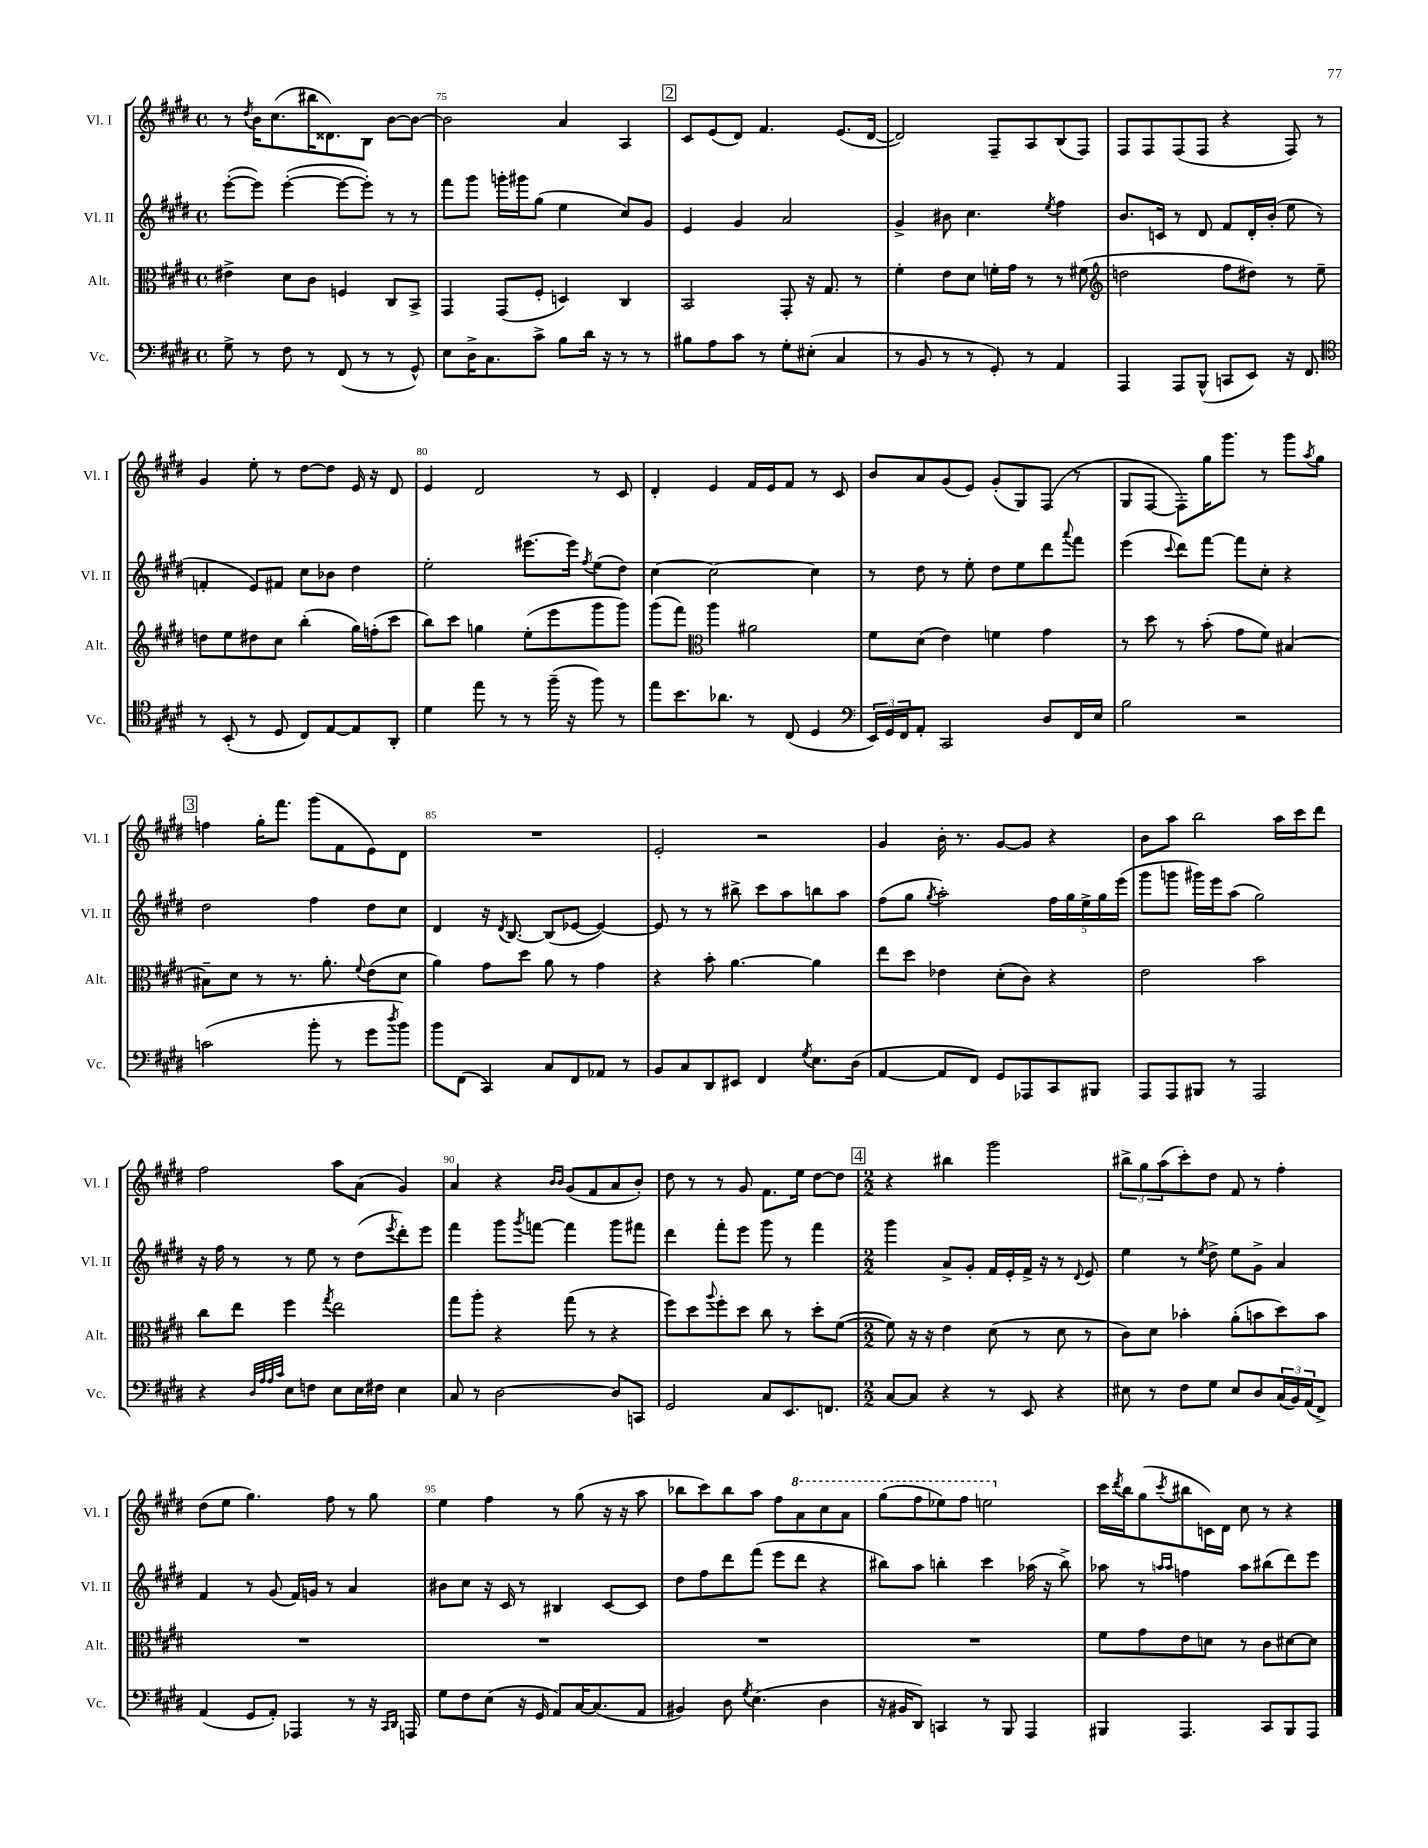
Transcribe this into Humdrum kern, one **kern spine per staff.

**kern	**kern	**kern	**kern
*part4	*part3	*part2	*part1
*staff4	*staff3	*staff2	*staff1
*I"Vc.	*I"Alt.	*I"Vl. II	*I"Vl. I
*I'Vc.	*I'Alt.	*I'Vl. II	*I'Vl. I
*clefF4	*clefC3	*clefG2	*clefG2
*k[f#c#g#d#]	*k[f#c#g#d#]	*k[f#c#g#d#]	*k[f#c#g#d#]
*M4/4	*M4/4	*M4/4	*M4/4
*met(c)	*met(c)	*met(c)	*met(c)
=74	=74	=74	=74
8G#^\	4e#X^\	([8eee'\L	8r
.	.	.	8qdd#/
8r	.	8eee\J])	16b\KL
.	.	.	(8.cc#\
8F#\	8d#\L	([4eee'\	.
8r	8c#\J	.	16bb#X\K
.	.	.	8.d##X\)
(8FF#/	4Fn/	8eee\L_	.
8r	.	8eee'\J])	8B\J
8r	8C#/L	8r	[8b\L
8GG#^^/)	8BB^/J	8r	8b\J_
=75	=75	=75	=75
8E\L	4GG#/	8fff#\L	2b\]
16D#^\K	.	8ggg#\J	.
8.C#\	.	.	.
.	(8GG#/L	16gggn'\LL	.
.	.	16ggg#X\J	.
8c#^\J	8F#'/J	(8gg#\J	.
8B\L	4Dn/)	4ee\	4a/
16d#\Jk	.	.	.
16r	.	.	.
8r	4C#/	8cc#/L)	4A/
8r	.	8g#/J	.
!!LO:REH:place=s1:t=2
=76	=76	=76	=76
8B#X\L	2BB/	4e/	8c#/L
8A\	.	.	(8e/
8c#\J	.	4g#/	8d#/J)
8r	.	.	4.f#/
8G#'\L	8GG#'/	2a/	.
(8E#X'\J	16r	.	.
.	8.G#/	.	.
4C#/	.	.	(8.e/L
.	8r	.	.
.	.	.	[16d#/Jk
=77	=77	=77	=77
8r	4f#'\	4g#^/	2d#/])
8BB/	.	.	.
8r	8e\L	8b#X\	.
8r	8d#\J	4.cc#\	.
8GG#'/)	16fn'\LL	.	8F#~/L
.	16g#\JJ	.	.
8r	8r	.	8A/
.	.	8qee/	.
4AA/	8r	4ff#\	(8B/
.	(8f#X\	.	8F#/J)
=78	=78	=78	=78
*	*clefG2	*	*
4AAA/	2ddn\	8.b/L	8F#/L
.	.	.	8F#/
.	.	16cn/Jk	.
8AAA/L	.	8r	(8F#/
(8BBB^^/J	.	8d#/	8F#/J
8CCn/L	8ff#\L	8f#/L	4r
8EE/J)	8dd#X\J)	16d#'/L	.
.	.	(16b'/JJ	.
16r	8r	8ee\	8F#/)
8.FF#/	.	.	.
.	8ee~\	8r	8r
!!LO:LB:g=z
=79	=79	=79	=79
*clefC4	*	*	*
8r	8ddn\L	4fn'/	4g#/
(8BB'/	8ee\	.	.
8r	8dd#X\	8e/L)	8ee'\
8D#/	8cc#\J	8f#X/J	8r
8C#/L)	(4bb'\	8cc#\L	[8dd#\L
[8E/	.	8b-X\J	8dd#\J]
8E/]	16gg#\LL)	4dd#\	16e/
.	(16ffn'\J	.	16r
8AA'/J	8ccc#\J	.	8d#/
=80	=80	=80	=80
4d#\	8bb\L)	2ee'\	4e/
.	8ccc#\J	.	.
8ee\	4ggn\	.	2d#/
8r	.	.	.
8r	(8ee'\L	[8.eee#X\L	.
(16ff#~\	8eee\	.	.
16r	.	16eee#\Jk]	.
.	.	8qff#/	.
8ff#\)	8ggg#\	(8ee\L	8r
8r	8ggg#\J)	8dd#\J)	8c#/
=81	=81	=81	=81
8ee\L	(8ggg#\L	[4cc#\	4d#'/
8.b\	8fff#\J)	.	.
*	*clefC3	*	*
.	4aa\	2cc#\_	4e/
8.a-X\J	.	.	.
8r	2a#X\	.	16f#/LL
.	.	.	16e/J
(8C#/	.	.	8f#/J
4D#/	.	4cc#\]	8r
.	.	.	8c#/
=82	=82	=82	=82
*clefF4	*	*	*
24EE/LL)	8f#\L	8r	8b/L
24GG#/	.	.	.
24FF#/J	.	.	.
8AA'/J	(8d#\J	8dd#\	8a/
2CC#/	4e\)	8r	(8g#/
.	.	8ee'\	8e/J)
.	4fn\	8dd#\L	(8g#'/L
.	.	8ee\	8G#/)
8D#/L	4g#\	8ddd#\	(8F#/J
.	.	8qqaaa/	.
16FF#/L	.	8fff#\J	8r
16E/JJ	.	.	.
=83	=83	=83	=83
2B\	8r	(4eee\	8G#/L
.	8dd#\	.	[8F#/J
.	.	8qqccc#/	.
.	8r	8ddd#\L)	8F#'\L])
.	(8b'\	[8fff#\J	16gg#\K
.	.	.	8.ggg#\J
2r	8g#\L	8fff#\L]	.
.	8f#\J)	8cc#'\J	8r
.	[4B#X/	4r	8ggg#\L
.	.	.	8qaa/
.	.	.	8gg#\J
!!LO:LB:g=z
!!LO:REH:place=s1:t=3
=84	=84	=84	=84
(2cn\	8B#X~\L]	2dd#\	4ffn\
.	8d#\J	.	.
.	8r	.	16gg#'\KL
.	.	.	8.fff#\J
.	8.r	.	.
8b'\	.	4ff#\	(8ggg#\L
.	8.a'\	.	.
8r	.	.	8f#\
.	8qqf#/	.	.
8g#\L	(8e\L	8dd#\L	8e\)
8qdd#/	.	.	.
8b\J)	8d#\J	8cc#\J	8d#\J
=85	=85	=85	=85
8b\L	4a\)	4d#/	1r
(8FF#\J	.	.	.
4CC#/)	8g#\L	16r	.
.	.	8qd#/	.
.	.	[8.B/	.
.	8dd#\J	.	.
8C#/L	8a\	(8B/L]	.
8FF#/	8r	[8e-X/J	.
8AA-X/J	4g#\	4e-/_)	.
8r	.	.	.
=86	=86	=86	=86
8BB/L	4r	8e-/]	2e'/
8C#/	.	8r	.
8DD#/	8b'\	8r	.
8EE#X/J	[4.a\	8bb#X^\	.
4FF#/	.	8ccc#\L	2r
.	.	8aa\	.
8qG#/	.	.	.
8.E\L	4a\]	8bbn\	.
.	.	8aa\J	.
(16D#\Jk	.	.	.
=87	=87	=87	=87
[4AA/	8ee\L	(8ff#\L	4g#/
.	8dd#\J	8gg#\J	.
.	.	8qgg#/	.
8AA/L]	4e-X\	2aa'\)	16b'\
.	.	.	8.r
8FF#/J)	.	.	.
8GG#/L	(8d#'\L	.	[8g#/L
8AAA-X/	8c#\J)	.	8g#/J]
8CC#/	4r	20ff#\LL	4r
.	.	20gg#\	.
.	.	20ee^\	.
8BBB#X/J	.	.	.
.	.	20gg#\	.
.	.	(20eee\JJ	.
=88	=88	=88	=88
8AAA/L	2e\	8ggg#\L	8b\L
8AAA/	.	8gggn\J	8aa\J
8BBB#X/J	.	16ggg#X\LL)	2bb\
.	.	16eee\J	.
8r	.	(8aa\J	.
2AAA/	2b\	2gg#\)	.
.	.	.	16aa\LL
.	.	.	16ccc#\J
.	.	.	8ddd#\J
!!LO:LB:g=z
=89	=89	=89	=89
4r	8cc#\L	16r	2ff#\
.	.	16ff#\	.
.	8ee\J	8r	.
32qqD#/LLL	.	.	.
32qqA/	.	.	.
32qqA/	.	.	.
32qqc#/JJJ	.	.	.
8E\L	4ff#\	8r	.
8Fn\J	.	8ee\	.
.	8qgg#/	.	.
8E\L	2ee\	8r	8aa\L
16E\L	.	(8dd#\L	(8a\J
16F#X\JJ	.	.	.
.	.	8qeee/	.
4E\	.	8ddd#'\)	4g#/)
.	.	8eee\J	.
=90	=90	=90	=90
8C#/	8gg#\L	4fff#\	4a/
8r	8aa'\J	.	.
[2D#\	4r	8ggg#\L	4r
.	.	8qggg#/	.
.	.	[8fffn\J	.
.	.	.	16qqb/LL
.	.	.	16qqb/JJ
.	(8gg#\	4fff\]	(8g#/L
.	8r	.	8f#/
8D#/L]	4r	8ggg#\L	8a/
8CCn/J	.	8fff#X\J	8b'/J)
=91	=91	=91	=91
2GG#/	8ff#\L)	4ddd#\	8dd#\
.	8dd#\	.	8r
.	8qqaa/	.	.
.	8ff#'\	8fff#'\L	8r
.	8dd#\J	8eee\J	8g#/
8C#/L	8cc#\	8ggg#\	8.f#\L
8.EE/	8r	8r	.
.	.	.	16ee\Jk
.	8dd#'\L	4fff#\	[8dd#\L
8.FFn/J	.	.	.
.	([8f#\J	.	8dd#\J]
!!LO:REH:place=s1:t=4
=92	=92	=92	=92
*M2/2	*M2/2	*M2/2	*M2/2
[8C#/L	8f#\])	4ggg#\	4r
8C#/J]	16r	.	.
.	16r	.	.
4r	4e\	8a^/L	4bb#X\
.	.	8g#'/J	.
8r	(8d#\	16f#/LL	2ggg#\
.	.	16e'/	.
8EE/	8r	16f#^/JJ	.
.	.	16r	.
4r	8d#\	8r	.
.	.	8qqd#/	.
.	8r	8e/	.
=93	=93	=93	=93
8E#X\	8c#\L)	4ee\	12bb#X^\L
.	.	.	12gg#\
8r	8d#\J	.	.
.	.	.	(12aa\
8F#\L	4b-X'\	8r	8ccc#'\)
.	.	8qee/	.
8G#\J	.	8dd#^\	8dd#\J
8E#/L	(8a'\L	8ee\L	8f#/
8D#/	8bn\	8g#^\J	8r
(24C#/L	8dd#\)	4a/	4ff#'\
24BB/)	.	.	.
(24AA/J	.	.	.
8FF#^/J)	8b\J	.	.
!!LO:LB:g=z
=94	=94	=94	=94
(4AA/	1r	4f#/	(8dd#\L
.	.	.	8ee\J
8GG#/L	.	8r	4.gg#\)
8AA'/J)	.	(8g#/	.
4AAA-X/	.	16f#/LL)	.
.	.	16gn/JJ	.
.	.	8r	8ff#\
8r	.	4a/	8r
16r	.	.	8gg#\
16qqCC#/LL	.	.	.
16qqDD#/JJ	.	.	.
16AAAn/	.	.	.
=95	=95	=95	=95
8G#\L	1r	8b#X\L	4ee\
8F#\	.	8cc#\J	.
(8E\J	.	16r	4ff#\
.	.	16c#/	.
16r	.	8r	.
16GG#/	.	.	.
8AA/L)	.	4B#X/	8r
[16C#/K	.	.	(8gg#\
(8.C#/]	.	.	.
.	.	[8c#/L	16r
.	.	.	16r
8AA/J	.	8c#/J]	8aa\
=96	=96	=96	=96
4BB#X/)	1r	8dd#\L	8bb-X\L
.	.	8ff#\	8ccc#\)
8D#\	.	8ddd#\	8bb-\
8qG#/	.	.	.
(4.E\	.	(8fff#\J	8aa\J
.	.	8eee\L	8ff#\L
*	*	*	*8va
.	.	8ddd#\J	8aa\
4D#\	.	4r	8ccc#\
.	.	.	8aa\J
=97	=97	=97	=97
16r	1r	8bb#X\L)	(8ggg#\L
16BB#X/KL	.	.	.
8DD#/J)	.	8aa\J	8fff#\
4CCn/	.	4bbn'\	8eee-X\)
.	.	.	8fff#\J
8r	.	4ccc#\	2eeen\
8BBB/	.	.	.
4AAA/	.	(16aa-X\	.
.	.	16r	.
.	.	8bb^\)	.
=98	=98	=98	=98
*	*	*	*X8va
4BBB#X/	8f#\L	8aa-X\	16ccc#\LL
.	.	.	8qddd#/
.	.	.	16bb\J
.	8g#\	8r	(8gg#\
.	.	16qqaan/LL	.
.	.	16qqaa/JJ	8qccc#/
4.AAA/	8e\	4ffn\	8bb#X\
.	8dn\J	.	16cn\L)
.	.	.	16d#\JJ
.	8r	8aa\L	8cc#\
8CC#/L	8c#\L	(8bb#X\	8r
8BBB#/	[8d#X\	8ddd#\)	4r
8AAA/J	8d#\J]	8eee\J	.
==	==	==	==
*-	*-	*-	*-
